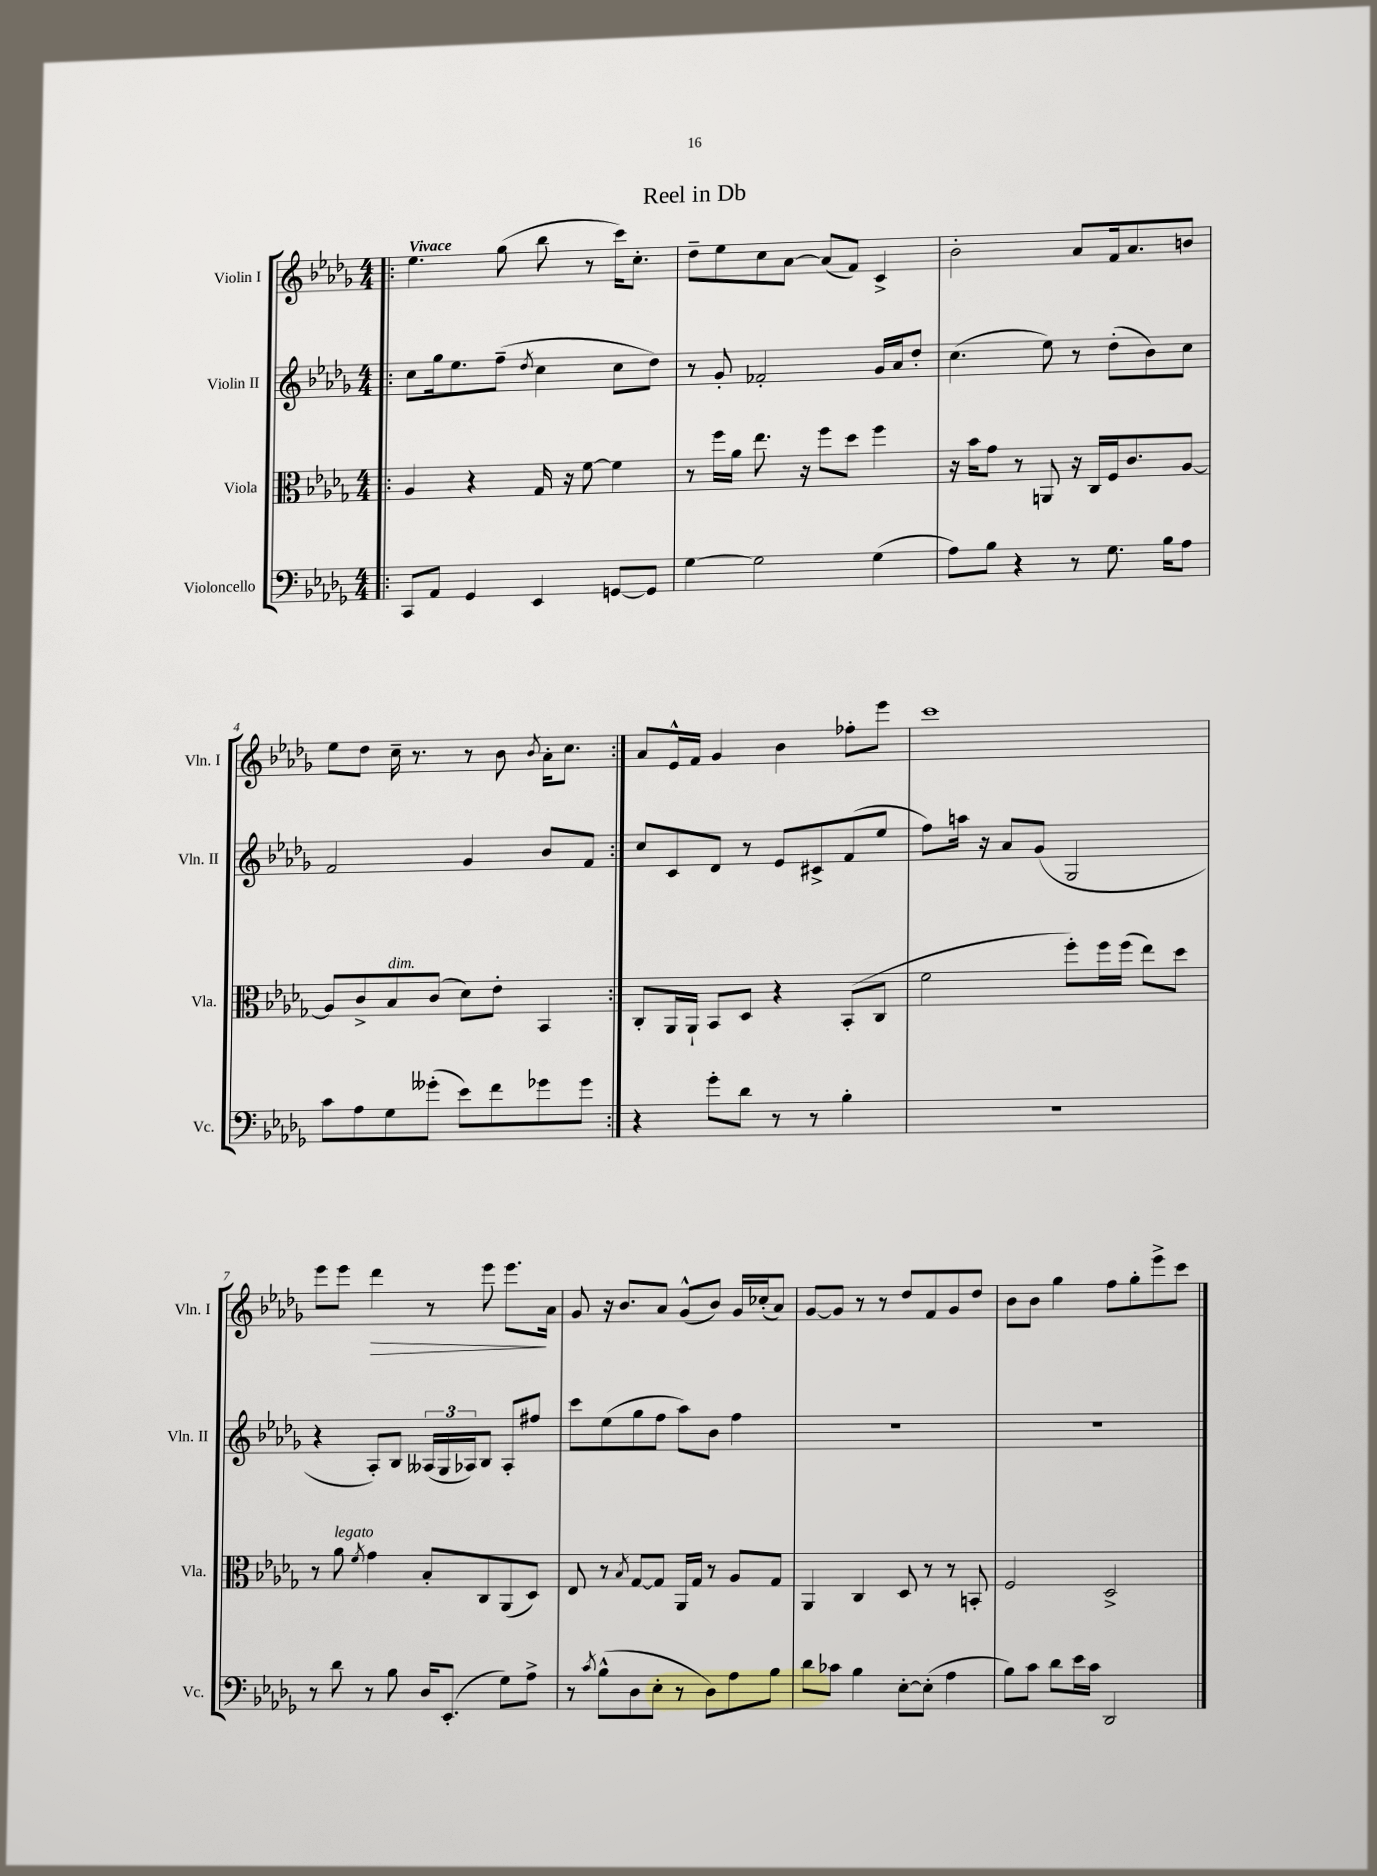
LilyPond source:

\header { title = "Reel in Db" }
<<
\new StaffGroup <<
\new Staff = "s0" \with { instrumentName = "Violin I" shortInstrumentName = "Vln. I" } {
    \clef treble \key des \major \numericTimeSignature \time 4/4 \tempo "Vivace"
    \repeat volta 2 { \bar ".|:" ees''4. ges''8( bes''8 r8 c'''16) c''8.-. |
    des''8-- ees''8 c''8 aes'8~ aes'8( f'8) c'4-> |
    bes'2-. aes'8 f'16 aes'8. b'8 |
    ees''8 des''8 c''16-- r8. r8 bes'8 \acciaccatura { bes'8 } aes'16-. c''8. | }
    aes'8 ees'16-^ f'16 ges'4 bes'4 fes''8-. ees'''8 |
    c'''1 |
    ees'''8 ees'''8 des'''4\> r8 ees'''8 ees'''8.\! aes'16 |
    ges'8 r16 bes'8. aes'8 ges'8-^( bes'8) ges'16 ces''16-.( aes'8) |
    ges'8~ ges'8 r8 r8 des''8 f'8 ges'8 des''8 |
    bes'8 bes'8 ges''4 f''8 ges''8-. ees'''8-> c'''8 \bar "|." |
}
\new Staff = "s1" \with { instrumentName = "Violin II" shortInstrumentName = "Vln. II" } {
    \clef treble \key des \major \numericTimeSignature \time 4/4
    \repeat volta 2 { \bar ".|:" c''8 ges''16 ees''8. f''8--( \acciaccatura { des''8 } c''4 c''8 des''8) |
    r8 ges'8-. fes'2-. ges'16 aes'16 des''8-. |
    c''4.( ees''8) r8 des''8-.( bes'8) c''8 |
    f'2 ges'4 bes'8 f'8 | }
    c''8 c'8 des'8 r8 ees'8 cis'8-> f'8( ees''8 |
    f''8) a''16 r16 aes'8 ges'8( ges2 |
    r4 aes8-.) bes8 \tuplet 3/2 { aeses16( ges16 aes16) } bes8 aes8-. fis''8 |
    c'''8 ees''8( ges''8 f''8 aes''8) bes'8 f''4 |
    R1 |
    R1 \bar "|." |
}
\new Staff = "s2" \with { instrumentName = "Viola" shortInstrumentName = "Vla." } {
    \clef alto \key des \major \numericTimeSignature \time 4/4
    \repeat volta 2 { \bar ".|:" aes4 r4 ges16 r16 f'8~ f'4 |
    r8 f''16 aes'16 ees''8. r16 f''8 des''8 f''4 |
    r16 bes'16 ges'8 r8 a,8 r16 c16 f16 c'8. aes8~ |
    aes8 c'8-> bes8^\markup { \italic "dim." } c'8( des'8) ees'8-. bes,4 | }
    c8-. aes,16 aes,16-! bes,8 des8 r4 bes,8-.( c8 |
    f'2 f''8-.) f''16 f''16( ees''8) des''8 |
    r8 aes'8^\markup { \italic "legato" } \acciaccatura { f'8 } ges'4 bes8-. c8 aes,8( des8) |
    ees8 r8 \acciaccatura { bes8 } ges8~ ges8 aes,16 ges16 r8 aes8 ges8 |
    aes,4 c4 des8 r8 r8 b,8-. |
    f2 des2-> \bar "|." |
}
\new Staff = "s3" \with { instrumentName = "Violoncello" shortInstrumentName = "Vc." } {
    \clef bass \key des \major \numericTimeSignature \time 4/4
    \repeat volta 2 { \bar ".|:" c,8 aes,8 ges,4 ees,4 g,8~ g,8 |
    ges4~ ges2 ges4( |
    aes8) bes8 r4 r8 ges8. bes16 aes8 |
    c'8 aes8 ges8 geses'8-.( ees'8) f'8 ges'8 ges'8 | }
    r4 ges'8-. des'8 r8 r8 bes4-. |
    R1 |
    r8 des'8 r8 bes8 des16 ees,8.-.( ges8) aes8-> |
    r8 \acciaccatura { c'8 } bes8-^( des8 ees8-. r8 des8) aes8 bes8 |
    des'8 ces'8 bes4 ees8~-. ees8-.( aes4 |
    bes8) c'8 des'8 ees'16 c'16 des,2 \bar "|." |
}
>>
>>
